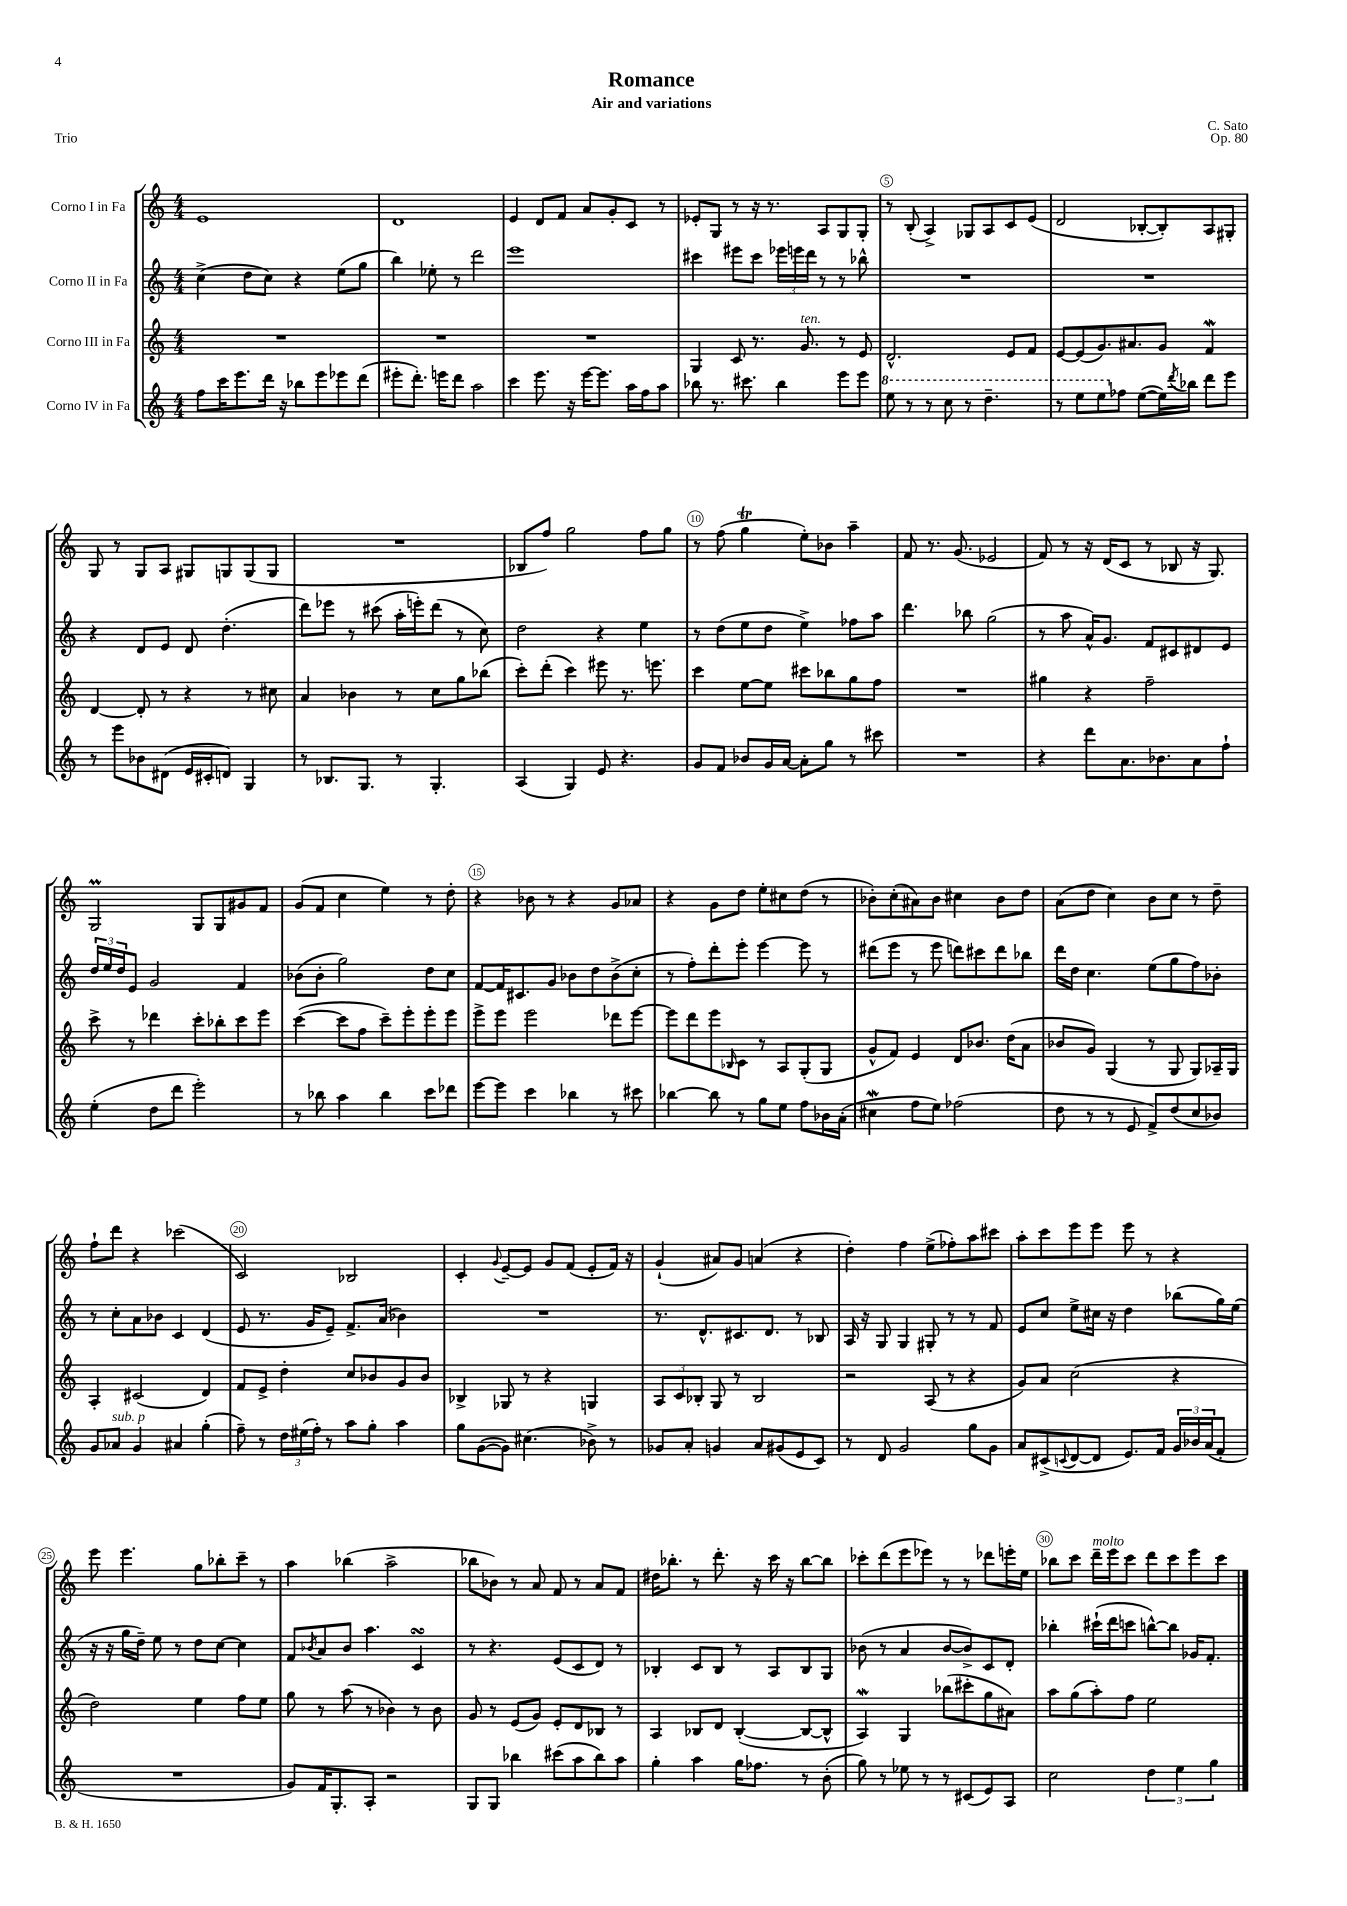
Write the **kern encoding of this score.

**kern	**kern	**kern	**kern
*staff4	*staff3	*staff2	*staff1
*clefG2	*clefG2	*clefG2	*clefG2
*k[]	*k[]	*k[]	*k[]
*M4/4	*M4/4	*M4/4	*M4/4
8ff\L	1r	(4cc^\	1e
16ccc\K	.	.	.
8.eee\	.	.	.
.	.	8dd\L	.
16ddd\Jk	.	8cc\J)	.
16r	.	.	.
8bb-\L	.	4r	.
8eee\	.	.	.
8eee-\	.	(8ee\L	.
(8ddd\J	.	8gg\J	.
=	=	=	=
8eee#'\L	1r	4bb\)	1d
8.ddd'\J)	.	.	.
.	.	8ee-'\	.
16eee\LK	.	.	.
8ddd\J	.	8r	.
2aa\	.	2ddd\	.
=	=	=	=
4ccc\	1r	1eee	4e/
8.eee\	.	.	8d/L
.	.	.	8f/J
16r	.	.	.
[16eee\LK	.	.	8a/L
8.eee\]J	.	.	.
.	.	.	8g'/
16aa\LL	.	.	8c/J
16ff\J	.	.	.
8aa\J	.	.	8r
=	=	=	=
8bb-\	4G/	4ccc#\	8e-'/L
8.r	.	.	8G/J
.	8c/	8eee#\L	8r
8.ccc#\	.	.	.
.	8.r	8ccc#\J	16r
.	.	.	8.r
4bb-\	.	24eee-\LL	.
.	.	24eee\	.
.	8.g/	.	.
.	.	24ddd\JJ	.
.	.	8r	8A/L
8eee\L	8r	8r	8G/
8eee\J	8e/	8bb-^^\	8G'/J
=	=	=	=
8eee\	2.d^^/	1r	8r
8r	.	.	(8B'/
8r	.	.	4A^/)
8ccc\	.	.	.
8r	.	.	8G-/L
4.ddd~\	.	.	8A/
.	8e/L	.	8c/
.	8f/J	.	(8e/J
=	=	=	=
8r	[8e/L	1r	2d/
8eee\L	(8e/]	.	.
8eee\	8.g/)	.	.
8ff-\J	.	.	.
.	8.a#/	.	.
([8ee\L	.	.	[8B-'/L
16ee\]L)	8g/J	.	8B-'/])
8qddd/	.	.	.
16bb-\JJ	.	.	.
8ddd\L	4f/	.	8A/
8eee\J	.	.	8G#'/J
=	=	=	=
8r	[4d/	4r	8G/
8eee\L	.	.	8r
8b-\	8d'/]	8d/L	8G/L
(8d#\J	8r	8e/J	8A/J
16e/LL	4r	8d/	8G#/L
16c#'/J	.	.	.
8d/J)	.	(4.dd'\	8G/
4G/	8r	.	(8G/
.	8cc#\	.	8G/J
=	=	=	=
8r	4a/	8ddd\L)	1r
8.B-/L	.	8eee-\J	.
.	4b-\	8r	.
8.G/J	.	.	.
.	.	(8ccc#\	.
8r	8r	16aa'\LL	.
.	.	16eee'\J)	.
4.G'/	8cc\L	(8ddd\J	.
.	8gg\	8r	.
.	(8bb-\J	8cc\)	.
=	=	=	=
(4A/	8ccc'\L)	2dd\	8B-/L
.	(8ddd'\J	.	8ff/J)
4G/)	4ccc\)	.	2gg\
8e/	8eee#\	4r	.
4.r	8.r	.	.
.	.	4ee\	8ff\L
.	8.eee\	.	.
.	.	.	8gg\J
=	=	=	=
8g/L	4ccc\	8r	8r
8f/J	.	(8dd\L	(8ff\
8b-/L	[8ee\L	8ee\	4gg\
16g/L	8ee\]J	8dd\J	.
[16a/JJ	.	.	.
8a'\]L	8ccc#\L	4ee^\)	8ee'\L)
8gg\J	8bb-\	.	8b-\J
8r	8gg\	8ff-\L	4aa~\
8ccc#\	8ff\J	8aa\J	.
=	=	=	=
1r	1r	4.ddd\	8f/
.	.	.	8.r
.	.	.	(8.g/
.	.	8bb-\	.
.	.	(2gg\	2e-/
=	=	=	=
4r	4gg#\	8r	8f/)
.	.	8aa\	8r
8ddd\L	4r	16a^^/LK)	16r
.	.	8.g/J	(16d/LK
8.a\	.	.	8c/J
.	2ff~\	8f/L	8r
8.b-\	.	.	.
.	.	8c#/	8B-/
8a\	.	8d#/	16r
.	.	.	8.G/)
8ff`\J	.	8e/J	.
=	=	=	=
(4ee'\	8ccc^\	24dd/LL	2G/
.	.	24ee/	.
.	.	24dd/J	.
.	8r	8e/J	.
8dd\L	4ddd-\	2g/	.
8ddd\J	.	.	.
2eee'\)	8ccc'\L	.	8G/L
.	8bb-'\	.	8G/
.	8ccc\	4f/	8g#/
.	8eee\J	.	8f/J
=	=	=	=
8r	([4ccc\	(8b-\L	(8g/L
8bb-\	.	8b-'\J	8f/J
4aa\	8ccc\]L	2gg\)	4cc\
.	8ff\J	.	.
4bb-\	8ccc~\L)	.	4ee\)
.	8eee'\	.	.
8ccc\L	8eee'\	8dd\L	8r
8ddd-\J	8eee\J	8cc\J	8dd'\
=	=	=	=
[8eee\L	8eee^\L	[8f/L	4r
8eee\]J	8eee\J	16f/]K	.
.	.	8.c#/	.
4ccc\	2eee\	.	8b-\
.	.	8g/J	8r
4bb-\	.	8b-\L	4r
.	.	8dd\	.
8r	8ddd-\L	(8b-^\	8g/L
8ccc#\	[8eee\J	8cc'\J	8a-/J
=	=	=	=
[4bb-\	8eee\]L	8r	4r
.	8ddd\	8ff'\L)	.
8bb-\]	8eee\	8ddd'\	8g\L
.	16qqB-/	.	.
8r	8c\J	8eee'\J	8dd\J
8gg\L	8r	[4eee\	8ee'\L
8ee\J	8A/L	.	8cc#\
8ff\L	(8G'/	8eee\]	(8dd\J
16b-\L	8G/J	8r	8r
(16a'\JJ	.	.	.
=	=	=	=
4cc#\	8g^^/L	(8ddd#\L	8b-'\L)
.	8f/J)	8eee\J	(8cc'\
8ff\L	4e/	8r	8a#\)
8ee\J)	.	8eee\	8b-\J
(2ff-\	8d/L	8ddd\L)	4cc#\
.	8.b-/J	8ccc#\	.
.	.	8ddd\	8b-\L
.	(16dd\LK	.	.
.	8a\J	8bb-\J	8dd\J
=	=	=	=
8dd\	8b-/L	16ddd\LL	(8a\L
.	.	16dd\JJ	.
8r	8g/J)	4.cc\	8dd\J
8r	(4G/	.	4cc\)
8e/	.	.	.
8f^/L)	8r	(8ee\L	8b\L
(8dd/	8G/	8gg\	8cc\J
8cc/	8G/L)	8ff\)	8r
8b-/J)	16A-~/L	8b-'\J	8dd~\
.	16G/JJ	.	.
=	=	=	=
8g/L	4A'/	8r	8ff`\L
8a-/J	.	8cc'\L	8ddd\J
4g/	(2c#/	8a\	4r
.	.	8b-\J	.
4a#/	.	4c/	(2ccc-\
(4gg'\	4d/)	(4d/	.
=	=	=	=
8ff~\)	8f/L	8e/	2c/)
8r	8e^/J	8.r	.
24dd\LL	4dd'\	.	.
(24ee#\	.	.	.
.	.	16g/LK	.
24ff'\JJ)	.	.	.
8r	.	8e~/J)	.
8aa\L	8cc/L	8.f^/L	2B-/
8gg'\J	8b-/	.	.
.	.	(16a/Jk	.
4aa\	8g/	4b-\)	.
.	8b-/J	.	.
=	=	=	=
8gg\L	4B-^/	1r	4c'/
([8g\	.	.	.
.	.	.	8qqg/
8g\]J)	8G-/	.	[8e~/L
(4.cc#\	8r	.	8e/]J
.	4r	.	8g/L
.	.	.	(8f/J
8b-^\)	4G/	.	8e'/L
8r	.	.	16f/Jk)
.	.	.	16r
=	=	=	=
8g-/L	12A/L	8.r	(4g`/
.	12c/	.	.
8a'/J	.	.	.
.	12B-'/J	.	.
.	.	8.d^^/L	.
4g/	8G/	.	8a#/L)
.	8r	8.c#/	8g/J
8a/L	2B-/	.	(4a/
.	.	8.d/J	.
(8g#/	.	.	.
8e/	.	8r	4r
8c/J)	.	8B-/	.
=	=	=	=
8r	2r	16A/	4dd'\)
.	.	16r	.
8d/	.	8G/	.
2g/	.	4G/	4ff\
.	(8A/	8G#'/	(8ee^\L
.	8r	8r	8ff-'\)
8gg\L	4r	8r	8aa\
8g\J	.	8f/	8ccc#\J
=	=	=	=
8a/L	8g/L)	8e/L	8aa'\L
(8c#^/	8a/J	8cc/J	8ccc\
8qqc/	.	.	.
[8d/	(2cc\	8ee^\L	8eee\
8d/]J	.	16cc#\Jk	8eee\J
.	.	16r	.
8.e/L)	.	4dd\	8eee\
.	.	.	8r
16f/Jk	.	.	.
24g/LL	4r	(8bb-\L	4r
24b-/	.	.	.
(24a/J	.	.	.
8f'/J	.	16gg\L)	.
.	.	(16ee\JJ	.
=	=	=	=
1r	2dd\)	16r	8eee\
.	.	16r	.
.	.	16gg\LL	4.eee\
.	.	16dd~\JJ)	.
.	.	8ee\	.
.	.	8r	.
.	4ee\	8dd\L	8gg\L
.	.	[8cc\J	8bb-'\
.	8ff\L	4cc\]	8ccc~\J
.	8ee\J	.	8r
=	=	=	=
8g/L)	8gg\	8f/L	4aa\
.	.	8qb-/	.
16f/K	8r	8a/	.
8.G'/	.	.	.
.	(8aa\	8b-/J	(4bb-\
8A'/J	8r	4.aa\	.
2r	4b-\)	.	2aa^\
.	8r	4c/	.
.	8b-\	.	.
=	=	=	=
8G/L	8g/	8r	8bb-\L
8G/J	8r	4.r	8b-\J)
4bb-\	(8e/L	.	8r
.	8g/J)	.	8a/
(8ccc#\L	8e'/L	(8e/L	8f/
8aa\	8d/	8c/	8r
8bb-\)	8B-/J	8d/J)	8a/L
8aa\J	8r	8r	8f/J
=	=	=	=
4gg'\	4A/	4B-'/	16dd#\LK
.	.	.	8.bb-'\J
4aa\	8B-/L	8c/L	8r
.	8d/J	8B-/J	8.ddd'\
16gg\LK	([4B-'/	8r	.
8.ff-\J	.	.	16r
.	.	8A/L	16ccc\
.	.	.	16r
8r	8B-/_L	8B-/	[8bb-\L
(8b'\	8B-^^/]J	8G/J	8bb-\]J
=	=	=	=
8gg\)	4A/)	(8b-\	8ccc-'\L
8r	.	8r	(8ddd\
8ee-\	4G/	4a/	8eee\
8r	.	.	8eee-\J)
8r	(8bb-\L	[8b-/L	8r
(8c#/L	8ccc#'\	8b-^/])	8r
8e/)	8gg\	8c/	8ddd-\L
8A/J	8a#\J)	8d'/J	16eee'\L
.	.	.	16ee\JJ
=	=	=	=
2cc\	8aa\L	4bb-'\	8bb-\L
.	(8gg\	.	8ccc\J
.	8aa'\)	(16ccc#`\LL	16ddd~\LL
.	.	16ddd\J	16eee\J
.	8ff\J	8ccc\J	8ccc\J
6dd\	2ee\	[8bb^^\L)	8ddd\L
.	.	8bb\]J	8ccc\
6ee\	.	.	.
.	.	16g-/LK	8eee\
.	.	8.f'/J	.
6gg\	.	.	.
.	.	.	8ccc\J
==	==	==	==
*-	*-	*-	*-
